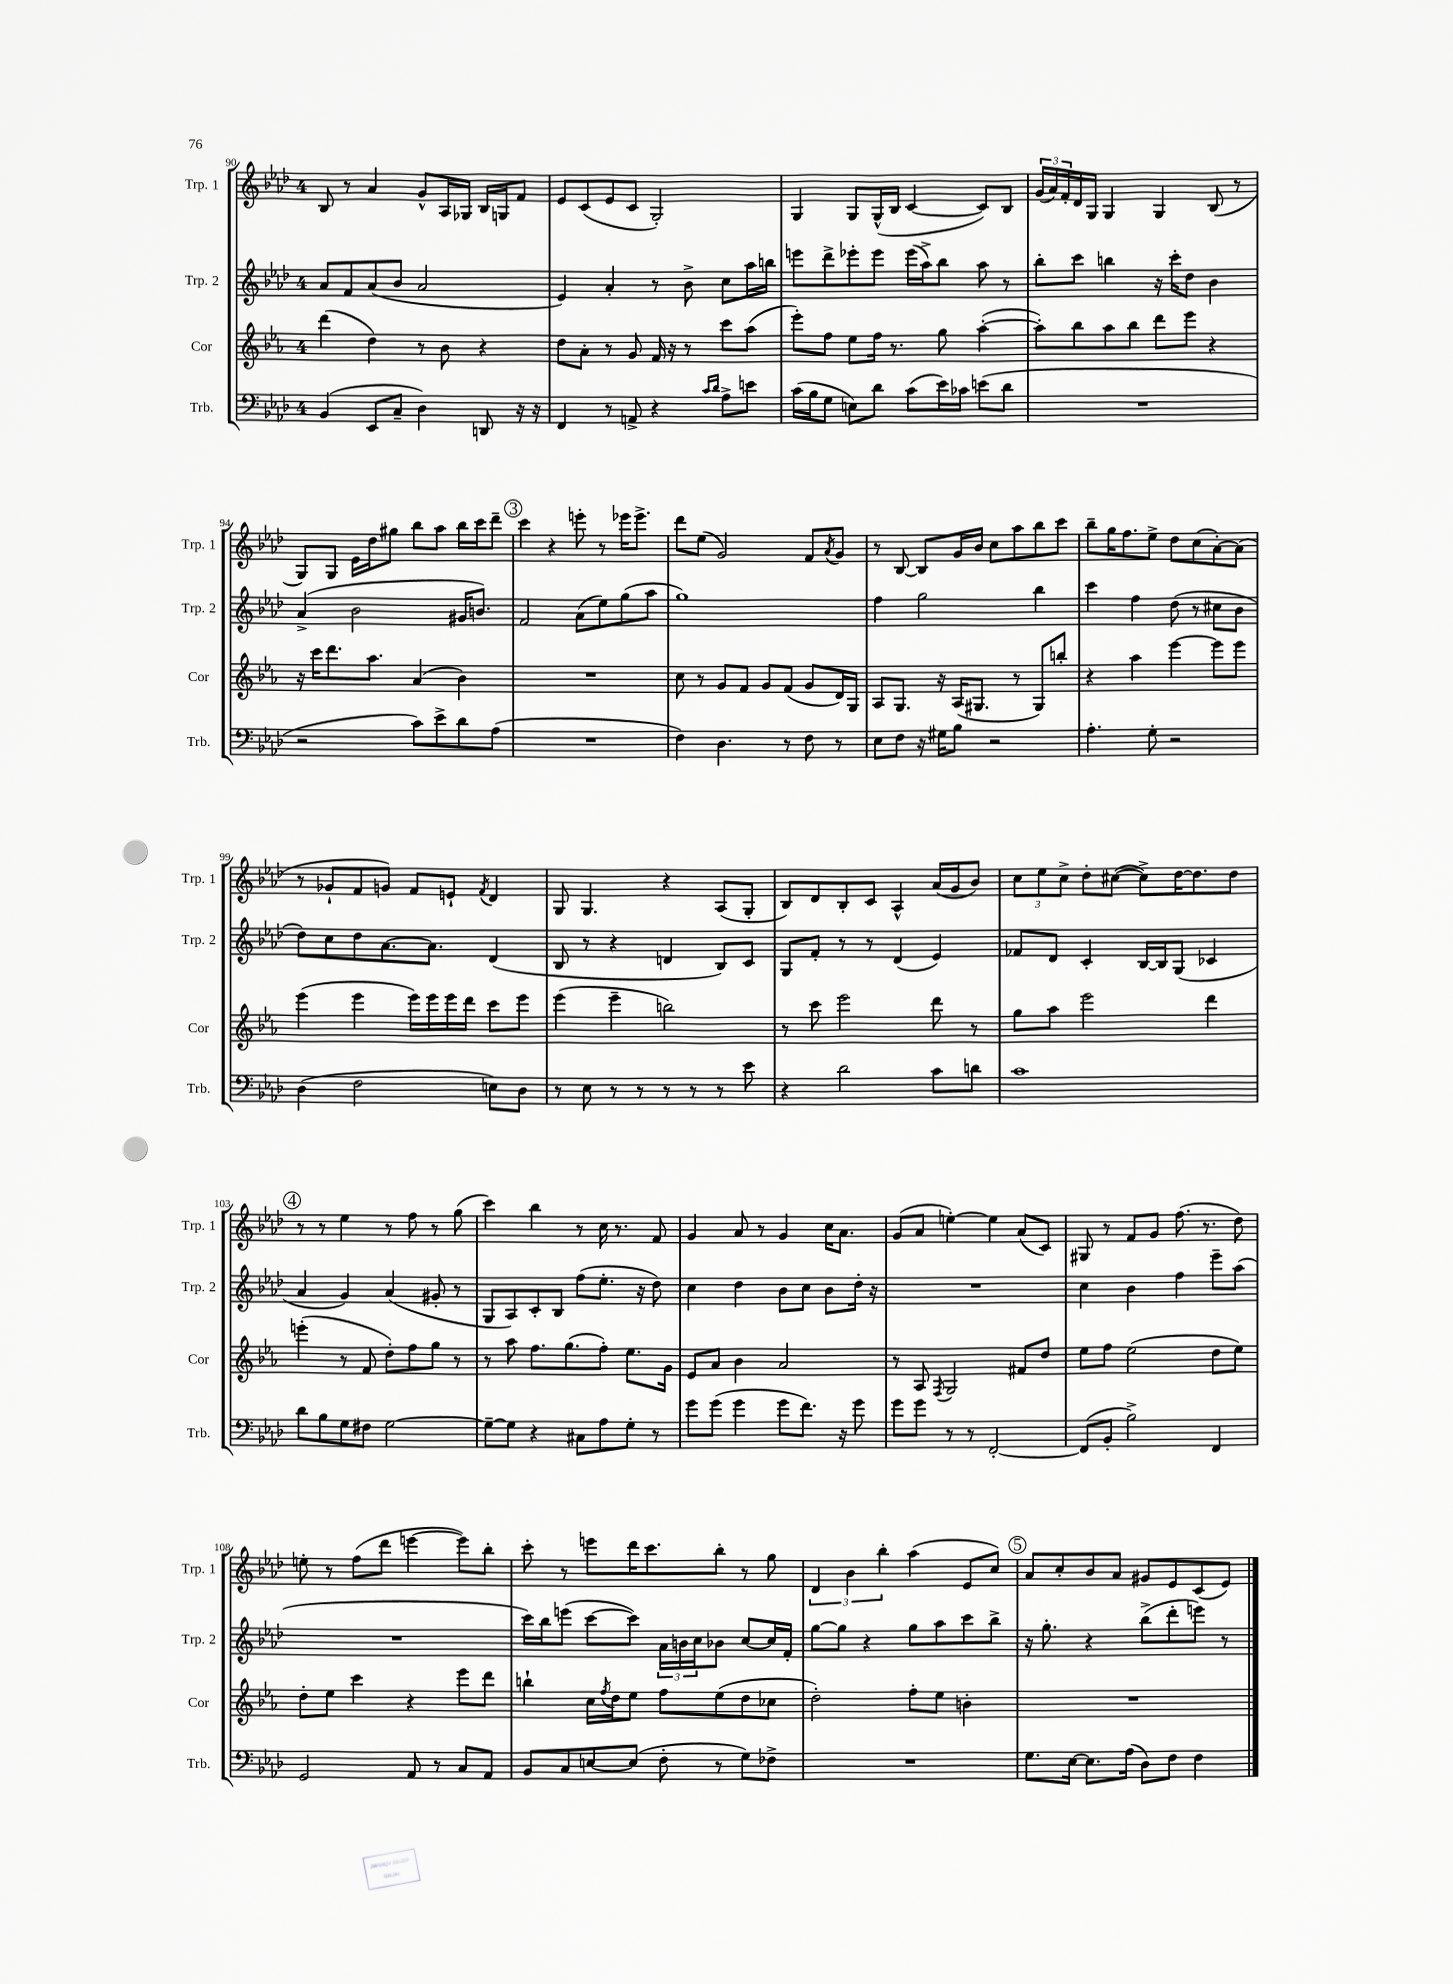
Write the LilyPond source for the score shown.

<<
\new StaffGroup <<
\new Staff = "s0" \with { instrumentName = "Trp. 1" shortInstrumentName = "Trp. 1" } {
    \clef treble \key aes \major \once \override Staff.TimeSignature.style = #'single-digit \time 4/4
    bes8 r8 aes'4 g'8-^ aes16 ges16 bes16 g16 f'8 |
    ees'8 c'8( ees'8 c'8 g2-.) |
    g4 g8 g16-^( bes16 c'4~ c'8) bes8 |
    \tuplet 3/2 { g'16( aes'16) f'16-. } des'16 g16 g4 g4 bes8( r8 |
    g8) g8 ees'16 des''16 gis''8 bes''8 aes''8 bes''16 c'''16 des'''8-- |
    \mark \markup { \circle "3" } c'''4 r4 e'''8-. r8 ees'''16 ees'''8.-> |
    des'''8 ees''8( g'2) f'8 \acciaccatura { aes'8 } g'8 |
    r8 bes8~ bes8 g'16 bes'16 c''8 aes''8 bes''8 c'''8 |
    bes''8-- g''16 f''8. ees''8-> des''8 c''8( aes'8~-.) aes'8( |
    r8 ges'8-! f'8 g'8) f'8 e'8-! \acciaccatura { f'8 } des'4 |
    g8 g4. r4 aes8( g8-. |
    bes8) des'8 bes8-. c'8 aes4-^ aes'16( g'16 bes'8) |
    \tuplet 3/2 { c''8 ees''8 c''8-> } des''8-. cis''8~( cis''8->) des''16~ des''8. des''8 |
    \mark \markup { \circle "4" } r8 r8 ees''4 r8 f''8 r8 g''8( |
    c'''4) bes''4 r8 c''16 r8. f'8 |
    g'4 aes'8 r8 g'4 c''16 aes'8. |
    g'8( aes'8 e''4~-.) e''4 aes'8( c'8) |
    gis8 r8 f'8 g'8 f''8.( r8. des''8) |
    e''8-. r8 f''8( des'''8 e'''4~ e'''8) bes''8-. |
    c'''8-. r8 e'''8 des'''16 c'''8. bes''8-. r8 g''8 |
    \tuplet 3/2 { des'4 bes'4 bes''4-. } aes''4( ees'8 c''8) |
    \mark \markup { \circle "5" } aes'8 c''8-. bes'8 aes'8 gis'8 ees'8 c'8( ees'8) \bar "|." |
}
\new Staff = "s1" \with { instrumentName = "Trp. 2" shortInstrumentName = "Trp. 2" } {
    \clef treble \key aes \major \once \override Staff.TimeSignature.style = #'single-digit \time 4/4
    aes'8 f'8 aes'8( bes'8 aes'2 |
    ees'4) aes'4-. r8 bes'8-> c''8 aes''16 b''16 |
    e'''8 des'''8-> ees'''8-. ees'''8 ees'''16( aes''16->) bes''8 aes''8 r8 |
    bes''8-. c'''8 b''4 r16 c'''16-. des''8 bes'4 |
    aes'4->( bes'2 gis'16 b'8.) |
    \mark \markup { \circle "3" } f'2 aes'8( ees''8) g''8( aes''8 |
    g''1) |
    f''4 g''2 bes''4 |
    c'''4 f''4 des''8( r8 cis''8 bes'8 |
    des''8) c''8 des''8 aes'8.~ aes'8. des'4( |
    bes8 r8 r4 d'4 bes8) c'8 |
    g8 f'8-. r8 r8 des'4( ees'4) |
    fes'8 des'8 c'4-. bes16~ bes16 g8( ces'4 |
    \mark \markup { \circle "4" } aes'4 g'4) aes'4( gis'8-. r8 |
    g8 aes8) c'8-. bes8 f''8( ees''8.-. r16 des''8) |
    c''4 des''4 bes'8 c''8 bes'8 des''16-. r16 |
    R1 |
    c''4 bes'4 f''4 ees'''8-- aes''8( |
    R1 |
    c'''16) bes''16 e'''8( c'''8~ c'''8) \tuplet 3/2 { aes'16 b'16 c''16 } bes'8 c''8~ c''16 f'16-. |
    g''8~ g''8 r4 g''8 aes''8 c'''8 bes''8-> |
    \mark \markup { \circle "5" } r16 g''8.-. r4 bes''8->( des'''8-. e'''8) r8 \bar "|." |
}
\new Staff = "s2" \with { instrumentName = "Cor" shortInstrumentName = "Cor" } {
    \clef treble \key ees \major \once \override Staff.TimeSignature.style = #'single-digit \time 4/4
    d'''4( d''4) r8 bes'8 r4 |
    d''8 aes'8-. r8 g'8 f'16 r16 r8 c'''8 aes''8( |
    ees'''8-.) f''8 ees''8 f''16 r8. g''8 aes''4~-.( |
    aes''8-.) bes''8 aes''8 bes''8 d'''8 ees'''8 r4 |
    r16 c'''16 d'''8. aes''8. aes'4( bes'4) |
    \mark \markup { \circle "3" } R1 |
    c''8 r8 g'8 f'8 g'8 f'8( g'8 d'16) g16 |
    aes8 g8. r16 aes16( gis8. r8 gis8) b''8-. |
    r4 aes''4 ees'''4~ ees'''8 ees'''8 |
    ees'''4( ees'''4 ees'''16) ees'''16 ees'''16 d'''16 c'''8 ees'''8 |
    ees'''4( ees'''4-- b''2) |
    r8 c'''8 ees'''2 d'''8 r8 |
    g''8 aes''8 ees'''2 d'''4 |
    \mark \markup { \circle "4" } e'''4-.( r8 f'8 d''8-.) f''8 g''8 r8 |
    r8 aes''8 f''8. g''8.( f''8-.) ees''8. g'16 |
    ees'8 aes'8 bes'4 aes'2 |
    r8 aes8 \acciaccatura { f8 } g2 fis'8 d''8 |
    ees''8 f''8 ees''2( d''8 ees''8) |
    d''8-. ees''8 c'''4 r4 ees'''8 d'''8 |
    b''4-! c''16 \acciaccatura { f''8 } d''16 ees''8 f''8 ees''8( d''8 ces''8 |
    d''2-.) f''8-. ees''8 b'4-. |
    \mark \markup { \circle "5" } R1 \bar "|." |
}
\new Staff = "s3" \with { instrumentName = "Trb." shortInstrumentName = "Trb." } {
    \clef bass \key aes \major \once \override Staff.TimeSignature.style = #'single-digit \time 4/4
    bes,4( ees,8 c8-- des4) d,8 r16 r16 |
    f,4 r8 a,8-> r4 \grace { c'16 des'16 } aes8-> e'8 |
    c'16( bes16 g8 e8) des'8 c'8( ees'16) ces'16 e'8( des'8 |
    R1 |
    r2 c'8) ees'8-> des'8 aes8( |
    \mark \markup { \circle "3" } R1 |
    f4) des4. r8 f8 r8 |
    ees8 f8 r16 gis16 bes8 r2 |
    aes4.-. g8-. r2 |
    des4( f2 e8) des8 |
    r8 ees8 r8 r8 r8 r8 r8 ees'8 |
    r4 des'2 c'8 d'8 |
    c'1 |
    \mark \markup { \circle "4" } des'8 bes8 g8 fis8 g2~ |
    g8~-- g8 r4 cis8 aes8 g8-. r8 |
    g'8 g'8( g'4 g'8 f'8.) r16 g'8 |
    g'8 g'8 r8 r8 f,2~-. |
    f,8( bes,8-. bes2->) f,4 |
    g,2 aes,8 r8 c8 aes,8 |
    bes,8 c8 e8~ e8( f8-. r8 g8) fes8-> |
    R1 |
    \mark \markup { \circle "5" } g8. ees16~ ees8. aes16( des8) f8 f4 \bar "|." |
}
>>
>>
\layout { \context { \Score currentBarNumber = #90 } }
